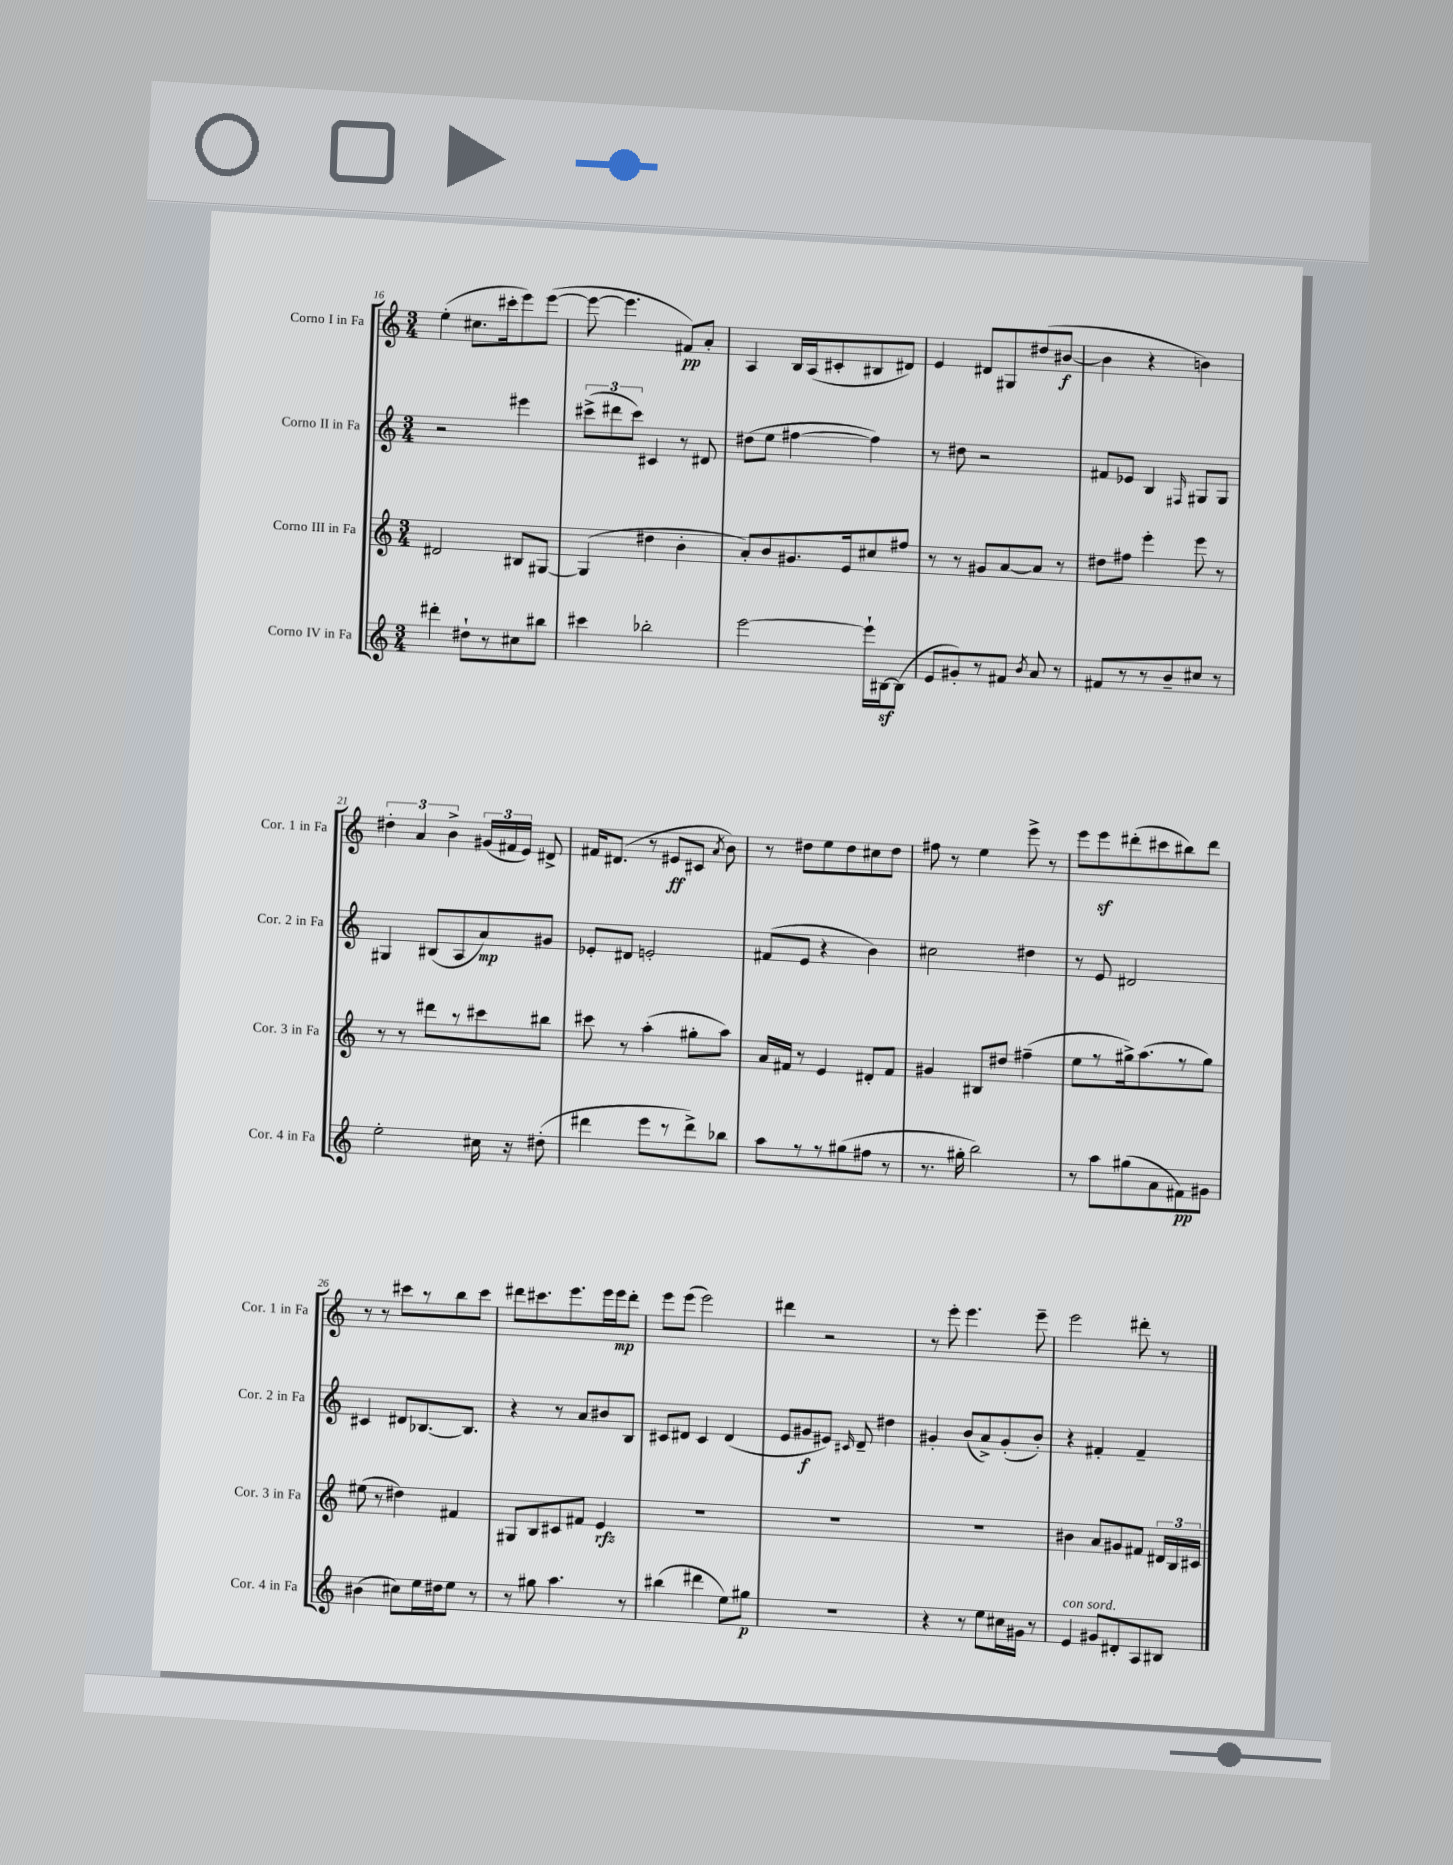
<<
\new StaffGroup <<
\new Staff = "s0" \with { instrumentName = "Corno I in Fa" shortInstrumentName = "Cor. 1 in Fa" } {
    \clef treble \key c \major \numericTimeSignature \time 3/4
    \autoBeamOff e''4-.( cis''8.[ cis'''16-. e'''8) e'''8]~( |
    e'''8~ e'''4. fis'8[\pp) a'8]-. |
    a4 b16[ a16( cis'8-. bis8 dis'8]) |
    e'4 dis'8[ gis8 dis''8( bis'8]~\f |
    bis'4 r4 b'4) |
    \tuplet 3/2 { dis''4-. a'4 b'4-> } \tuplet 3/2 { gis'16[( fis'16 e'16]) } dis'8-> |
    fis'16[ dis'8.]( r8 eis'8[\ff cis'8] \acciaccatura { a'8 } b'8) |
    r8 dis''8[ e''8 dis''8 cis''8 dis''8] |
    fis''8 r8 e''4 e'''8-> r8 |
    e'''8[ e'''8\sf dis'''8-.( cis'''8 bis''8) dis'''8] |
    r8 r8 cis'''8[ r8 b''8 cis'''8] |
    dis'''8[ cis'''8. e'''8. e'''16 e'''16\mp dis'''8]-. |
    e'''8[ e'''8]( e'''2) |
    dis'''4 r2 |
    r8 e'''8-. e'''4. e'''8-- |
    e'''2 dis'''8-. r8 \bar "|." |
}
\new Staff = "s1" \with { instrumentName = "Corno II in Fa" shortInstrumentName = "Cor. 2 in Fa" } {
    \clef treble \key c \major \numericTimeSignature \time 3/4
    \autoBeamOff r2 eis'''4 |
    \tuplet 3/2 { cis'''8[->( dis'''8 cis'''8]) } cis'4 r8 dis'8 |
    dis''8[( e''8] fis''4~ fis''4) |
    r8 dis''8 r2 |
    fis'8[ ees'8] b4 \grace { fis16 } gis8[ gis8] |
    gis4 bis8[( a8 a'8\mp) gis'8] |
    ees'8[-. dis'8] e'2-. |
    fis'8[( e'8] r4 b'4) |
    cis''2 dis''4 |
    r8 e'8 dis'2 |
    cis'4 dis'8[ bes8.~ bes8.] |
    r4 r8 a'8[ bis'8 b8] |
    cis'8[ dis'8] cis'4 dis'4( |
    e'8[ gis'8\f eis'8]) \grace { cis'16 } d'8-- dis''4 |
    gis'4-. b'8[( a'8->) gis'8-.( b'8]-.) |
    r4 fis'4-. fis'4-- \bar "|." |
}
\new Staff = "s2" \with { instrumentName = "Corno III in Fa" shortInstrumentName = "Cor. 3 in Fa" } {
    \clef treble \key c \major \numericTimeSignature \time 3/4
    \autoBeamOff dis'2 bis8[ gis8]~ |
    gis4( dis''4 b'4-. |
    a'8[-.) b'8 gis'8. e'16 cis''8 fis''8] |
    r8 r8 gis'8[ a'8~ a'8] r8 |
    dis''8[ fis''8] e'''4-. e'''8 r8 |
    r8 r8 dis'''8[ r8 cis'''8 bis''8] |
    cis'''8 r8 a''4-.( gis''8[-. a''8]) |
    a'16[ fis'16] r8 e'4 dis'8[-. fis'8] |
    gis'4 bis8[ dis''8] fis''4--( |
    e''8[ r8 gis''16->) a''8.( r8 gis''8]) |
    eis''8( r8 dis''4) fis'4 |
    gis8[ b8 cis'8 fis'8] e'4\rfz |
    R2. |
    R2. |
    R2. |
    bis'4 a'8[ gis'8 fis'8] \tuplet 3/2 { dis'16[ b16 cis'16] } \bar "|." |
}
\new Staff = "s3" \with { instrumentName = "Corno IV in Fa" shortInstrumentName = "Cor. 4 in Fa" } {
    \clef treble \key c \major \numericTimeSignature \time 3/4
    \autoBeamOff dis'''4-. dis''8[-! r8 cis''8 bis''8] |
    cis'''4 bes''2-. |
    e'''2~ e'''16[-! bis16~\sf bis8]( |
    e'8[ gis'8-.) r8 fis'8] \acciaccatura { b'8 } a'8 r8 |
    fis'8[ r8 r8 b'8-- cis''8] r8 |
    e''2-. cis''16 r16 dis''8-.( |
    dis'''4 e'''8[ r8 dis'''8->) bes''8] |
    a''8[ r8 r8 gis''8( fis''8] r8 |
    r8. gis''16-. b''2) |
    r8 a''8[ gis''8( a'8 fis'8\pp) gis'8] |
    bis'4( cis''8[) e''16 dis''16 e''8] r8 |
    r8 gis''8 a''4. r8 |
    bis''4( dis'''4 e''8[) gis''8]\p |
    R2. |
    r4 r8 e''8[ cis''16 gis'16] r8 |
    e'4^\markup { \italic "con sord." } gis'8[ dis'8-. a8 bis8] \bar "|." |
}
>>
>>
\layout { \context { \Score currentBarNumber = #16 } }
